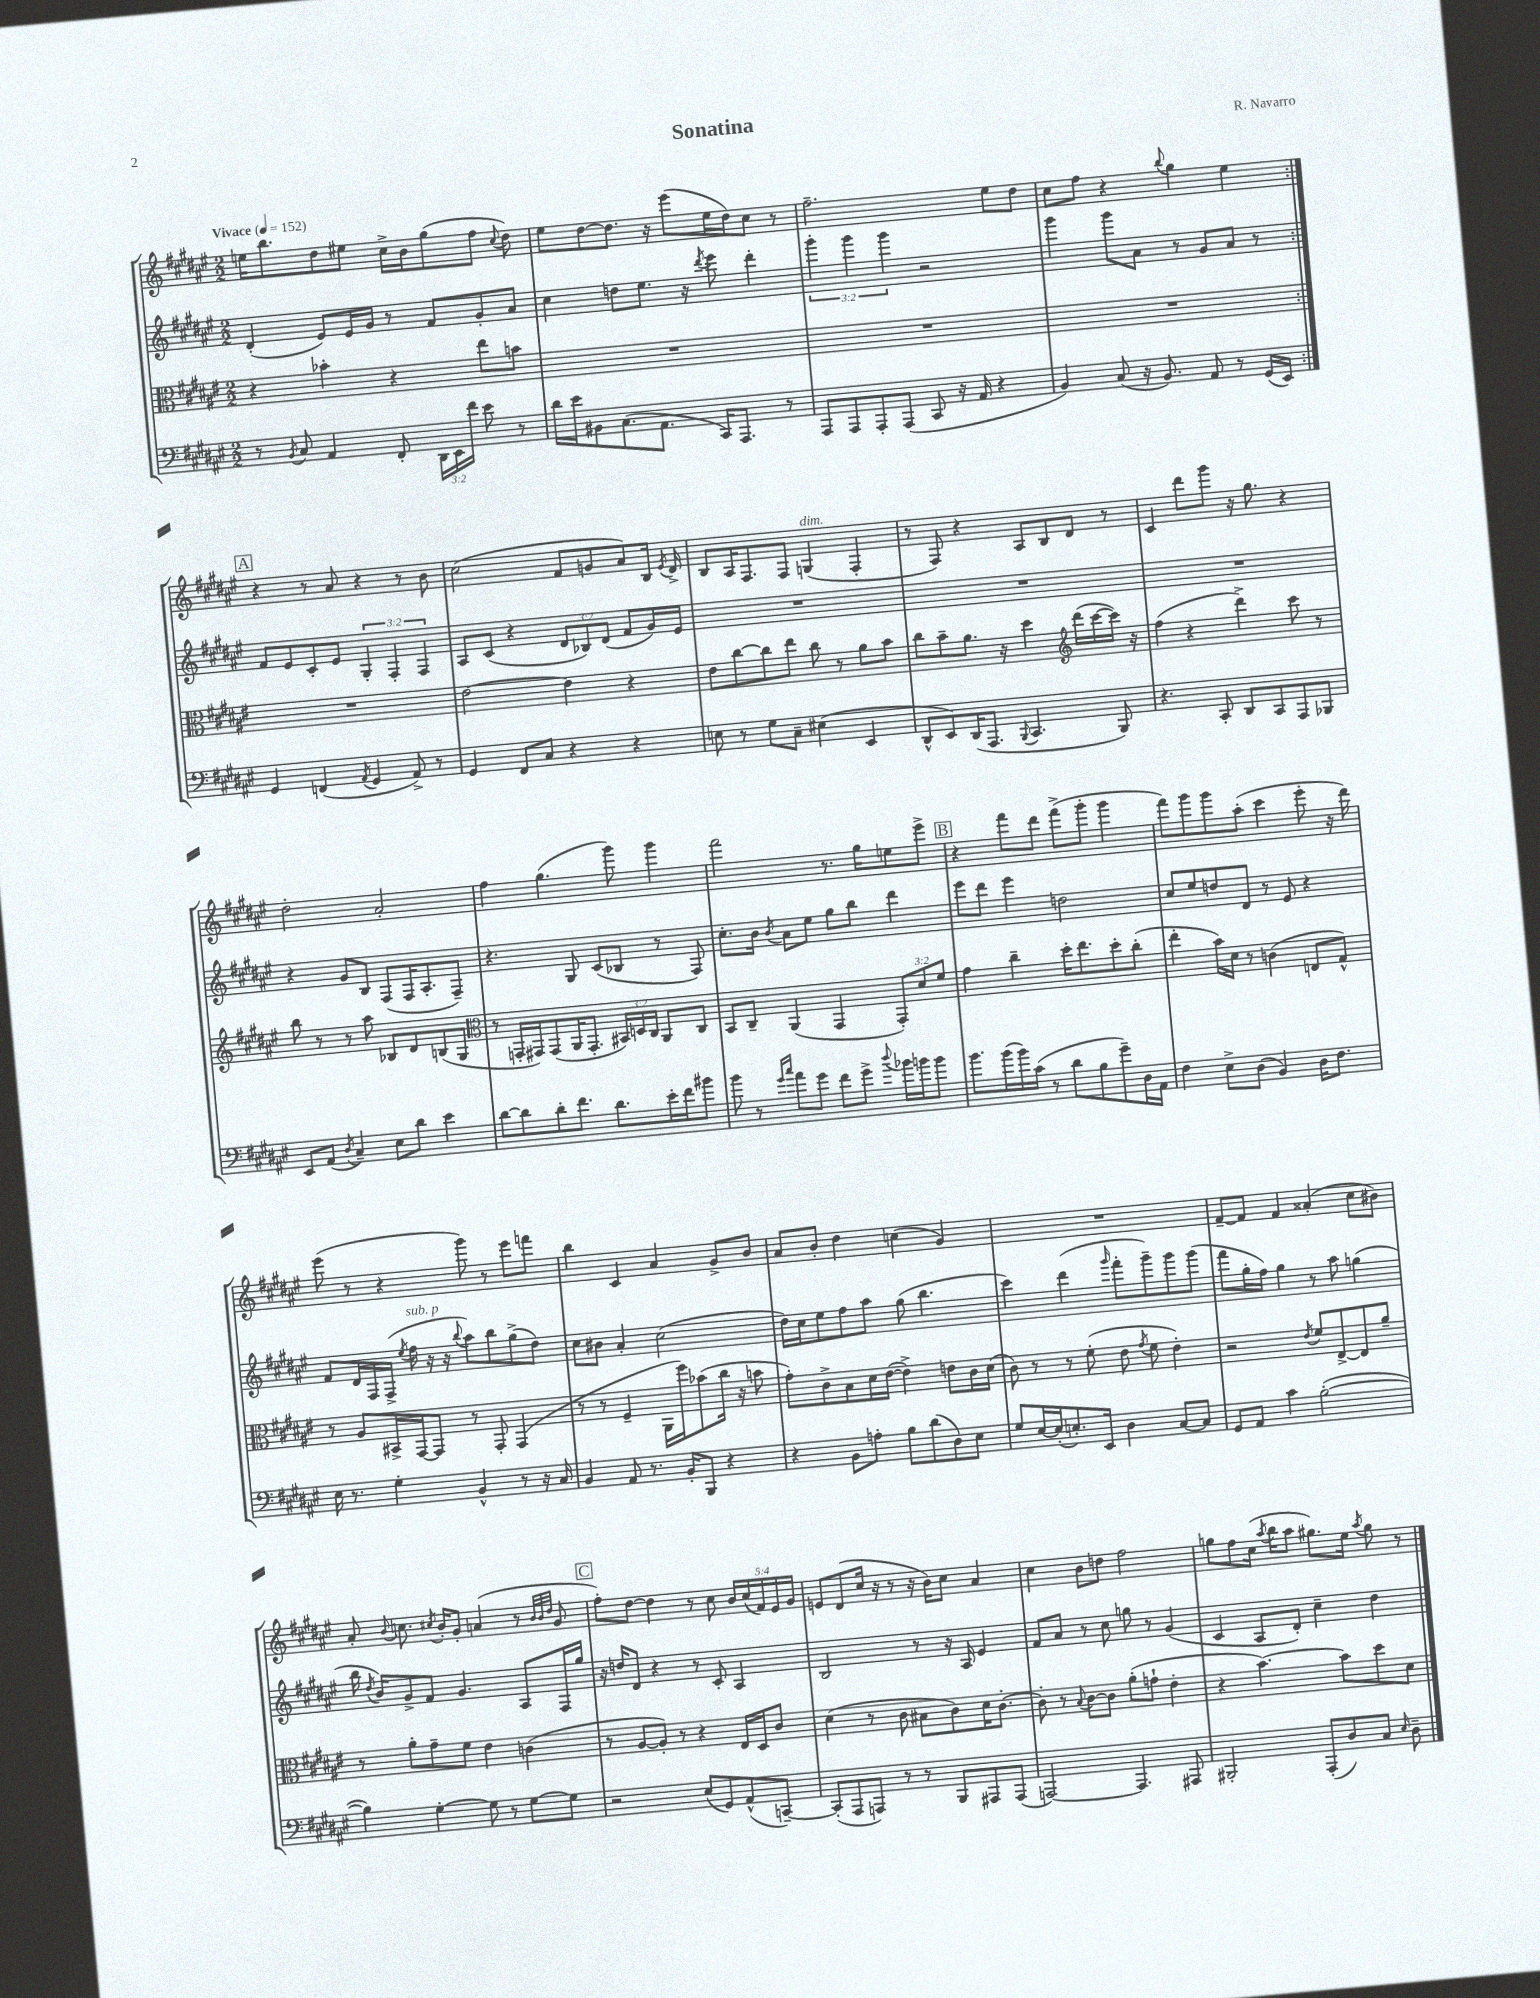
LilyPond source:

\header { title = "Sonatina" composer = "R. Navarro" }
<<
\new StaffGroup <<
\new Staff = "s0" {
    \clef treble \key fis \major \numericTimeSignature \time 2/2 \override Staff.TupletNumber.text = #tuplet-number::calc-fraction-text \tempo "Vivace" 4 = 152
    \autoBeamOff \repeat volta 2 { e''16[ b''8. dis''8 eis''8] cis''16[-> b'16 gis''8( fis''8] \appoggiatura { cis''8 } dis''8) |
    eis''8[ dis''8~ dis''8.] r16 eis'''8[( eis''16 dis''16) cis''8] r8 |
    fis''2.-- eis''8[ dis''8] |
    cis''8[ fis''8] r4 \appoggiatura { b''8 } gis''4 eis''4 | }
    \mark \markup { \box "A" } r4 r8 ais'8 r4 r8 b'8 |
    cis''2( fis'8[ g'8 ais'8) b16] \acciaccatura { eis'8 } dis'16-> |
    b8[ ais16 fis8. fis8] g4^\markup { \italic "dim." }( fis4-. |
    r8 fis8) r4 ais8[ b8 dis'8] r8 |
    cis'4 dis'''8[ gis'''8] r16 gis''8. r4 |
    dis''2-. ais'2-. |
    fis''4 gis''4.( gis'''8) gis'''4 |
    fis'''2 r8. gis''16[ e''8 eis'''8]-> |
    \mark \markup { \box "B" } r4 fis'''8[ dis'''8] fis'''8[->( gis'''8]-. gis'''4 |
    fis'''8[) gis'''8 gis'''8 ais''8]-.( cis'''4 eis'''8-. r16 dis'''16) |
    eis'''8( r8 r4 gis'''8) r8 eis'''8[ f'''8] |
    b''4 cis'4 ais'4 gis'8[-> b'8] |
    ais'8[ b'8]-. dis''4 c''4( gis'4) |
    R1 |
    fis'8[~-- fis'8] fis'4 aisis'4-.( cis''8[ bis'8]) |
    ais'8-. \appoggiatura { b'8 } c''8. \acciaccatura { cis''8 } b'16[-. gis'8]-. a'4( r8 \grace { b'32[ b'32 dis''32] } gis'8 |
    \mark \markup { \box "C" } fis''8[-.) dis''8]~ dis''4 r8 cis''8 \tuplet 5/4 { b'16[ cis''16( fis'16) eis'16 gis'16] } |
    e'8[ dis'8( cis''16] r16 r8 r16 b'16[) cis''8] ais'4 |
    cis''4 b'8[ d''8] fis''2 |
    g''8[ fis''8 cis''16]( \acciaccatura { ais''8 } b''16[ ais''8] gis''8.[) eis''16] \acciaccatura { ais''8 } gis''8 r8 \bar "|." |
}
\new Staff = "s1" {
    \clef treble \key fis \major \numericTimeSignature \time 2/2 \override Staff.TupletNumber.text = #tuplet-number::calc-fraction-text
    \autoBeamOff \repeat volta 2 { dis'4-.( eis'8[) eis'16 gis'16] r8 fis'8[ gis'8-. ais'8] |
    cis''4 d''8[ eis''8.] r16 \acciaccatura { dis'''8 } eis'''8 dis'''4-. |
    \tuplet 3/2 { gis'''4-. gis'''4 gis'''4 } r2 |
    gis'''4 gis'''8[ ais'8] r8 gis'8[ ais'8] r8 | }
    \mark \markup { \box "A" } fis'8[ eis'8 cis'8-. eis'8] \tuplet 3/2 { gis4-. fis4-. fis4 } |
    ais8[ cis'8]( r4 \tuplet 3/2 { dis'8[ bes8) dis'8]( } fis'8[ gis'16) eis'16] |
    R1 |
    R1 |
    R1 |
    r4 gis'8[ b8] fis8[( fis16 ais8.-. fis8]--) |
    r4. gis8 cis'8[( bes8] r8 fis8) |
    cis''8.[-. b'16] \acciaccatura { b'8 } ais'8[ eis''8] gis''8[ b''8] dis'''4 |
    \mark \markup { \box "B" } eis'''8[ dis'''8] eis'''4 d''2 |
    cis''8[ eis''8 d''8 dis'8] r8 eis'8 r4 |
    fis'8[ dis'16 fis16 fis16]->( \acciaccatura { eis''8 } fis''16^\markup { \italic "sub. p" } r16 r16 \appoggiatura { b''8 } ais''8[) b''8 gis''8->( dis''8]) |
    cis''8[ bis'8] ais'4-. cis''2( |
    dis''16[) cis''16 eis''8 fis''8 ais''8] gis''8( b''4. |
    cis'''4) dis'''4( \grace { gis'''16 } fis'''8[-. gis'''8--) gis'''8 gis'''8]( |
    fis'''8[ gis''16-. fis''16]) gis''4 r8 ais''8 g''4( |
    b''16 \acciaccatura { dis''8 } b'16[) gis'8-> fis'8] gis'4. ais8[ fis16 gis''16] |
    \mark \markup { \box "C" } r16 d''16[ dis'8] r4 r8 cis'8-. ais4 |
    b2 r8 r16 ais16 eis'4 |
    fis'8[ ais'8] r8 cis''8 g''8 r8 gis'4( |
    cis'4 ais8[ dis'8]-.) cis''4-- dis''4 \bar "|." |
}
\new Staff = "s2" {
    \clef alto \key fis \major \numericTimeSignature \time 2/2 \override Staff.TupletNumber.text = #tuplet-number::calc-fraction-text
    \autoBeamOff \repeat volta 2 { r4 bes'4-. r4 eis''8[ b'8] |
    R1 |
    R1 |
    R1 | }
    \mark \markup { \box "A" } R1 |
    eis'2~ eis'4 r4 |
    eis'8[ cis''8~ cis''8 eis''8] cis''8 r8 ais'8[ b'8] |
    cis''8[ b'8-- ais'8.] r16 dis''4 \clef treble dis'''16[( cis'''16~ cis'''16]) r16 |
    fis''4( r4 dis'''4->) cis'''8 r8 |
    b''8 r8 r8 ais''8 bes8[ dis'8 b8( gis8] |
    \clef alto r8 g,16[-. gis,16) gis,8( ais,16 gis,8.]-. \tuplet 3/2 { bis,16[) d16 cis16] } ais,8[ cis8] |
    b,8[ cis8]-- ais,4( gis,4 \tuplet 3/2 { gis,8[-.) dis'8 fis'8] } |
    \mark \markup { \box "B" } gis'4 cis''4-- dis''16[-. eis''8. dis''8-. cis''8]-.( |
    eis''4-. b'16[) dis'16] r8 c'4( e8[ gis8]-^) |
    r8 ais8[ bis,16-> gis,16~ gis,8] r8 gis,8-. gis,4( |
    r8 r8 fis4-- ais,16[ fis''16) bes'8( cis''16] r16 b'8 |
    gis'8[-.) cis'8-> b8 dis'16 eis'16]~( eis'4->) e'8[ cis'16 dis'16]( |
    cis'8) r8 r8 fis'8-.( eis'8 \acciaccatura { gis'8 } fis'8 eis'4-.) |
    r2 \acciaccatura { eis'8 } fis'8[ eis8~-> eis8 ais'8]-- |
    r8 ais'8[-. gis'8-- fis'8] eis'4 c'4( |
    \mark \markup { \box "C" } r8 ais8[~ ais8]-.) r8 r4 eis16[ dis16 cis'8] |
    dis'4( r8 cis'8 bis8[ cis'8) dis'16 cis'8.]~-. |
    cis'8-. r8 \appoggiatura { b8 } cis'8[~ cis'8] ais'8[-.( g'8]-! eis'4-. |
    r4 b'4.~) b'8[ dis''8 dis'8] \bar "|." |
}
\new Staff = "s3" {
    \clef bass \key fis \major \numericTimeSignature \time 2/2 \override Staff.TupletNumber.text = #tuplet-number::calc-fraction-text
    \autoBeamOff \repeat volta 2 { r8 \acciaccatura { b,8 } cis8 ais,4 fis,8-. \tuplet 3/2 { dis,16[ eis,16 fis'16] } eis'8 r8 |
    dis'16[ eis'16 bis,8 cis8.( ais,8.] cis,16[) ais,,8.] r8 |
    ais,,8[ ais,,8 ais,,8-. ais,,8]( cis,8 r16 ais,16 r4 |
    b,4) cis8( r16 b,8.) ais,8 r8 gis,16[( eis,16]) | }
    \mark \markup { \box "A" } gis,4 f,4( \acciaccatura { ais,8 } gis,4 ais,8->) r8 |
    gis,4 fis,8[ cis8] r4 r4 |
    e8 r8 gis8[ cis8]-- eis4( eis,4 |
    dis,8[-^ eis,8) dis,16( ais,,8.] \appoggiatura { b,,8 } cis,4. b,,8) |
    r4. cis,8-. dis,8[ cis,8 ais,,8 bes,,8] |
    eis,8[ ais,8]( \acciaccatura { dis8 } cis4--) eis8[ dis'8] eis'4 |
    dis'8[~ dis'8 dis'8-. fis'8.] dis'8.[ eis'16-. fis'16 bis'8] |
    b'8 r8 \grace { gis'16[ cis''16] } ais'8[ gis'8] fis'8[ gis'8]-> \appoggiatura { dis''8 } bes'16[ b'16 b'8] |
    \mark \markup { \box "B" } b'8.[ b'16( b'16) cis'16]( r8 dis'8[ b8 gis'8--) dis16 ais,16] |
    fis4 eis8[-> dis8]( b,4) dis16[ fis8.] |
    eis16 r8. gis4-. b,4-^ r8 r16 cis16 |
    b,4 ais,8 r8. b,16[-. b,,8] r4 |
    r4 b,8[ a8]-. b8[ dis'8( dis8) eis8] |
    gis8[ eis16~ eis16-.( e8.-.) eis,16] dis4 cis8[~ cis8] |
    gis,8[ ais,8] cis'4 b2~-.( |
    b4) gis4~-. gis8 r8 gis8[~ gis8] |
    \mark \markup { \box "C" } r2 eis8[( gis,8) ais,8-^( c,8]~--) |
    c,8[-.( ais,,8 a,,8]) r8 r8 b,,8[ ais,,8 ais,,8]( |
    a,,2~) a,,4. ais,,8 |
    bis,,2-. ais,,8[-.( dis8) cis8] \grace { eis16 } dis8-- \bar "|." |
}
>>
>>
\layout { \context { \Score \remove "Bar_number_engraver" } }
